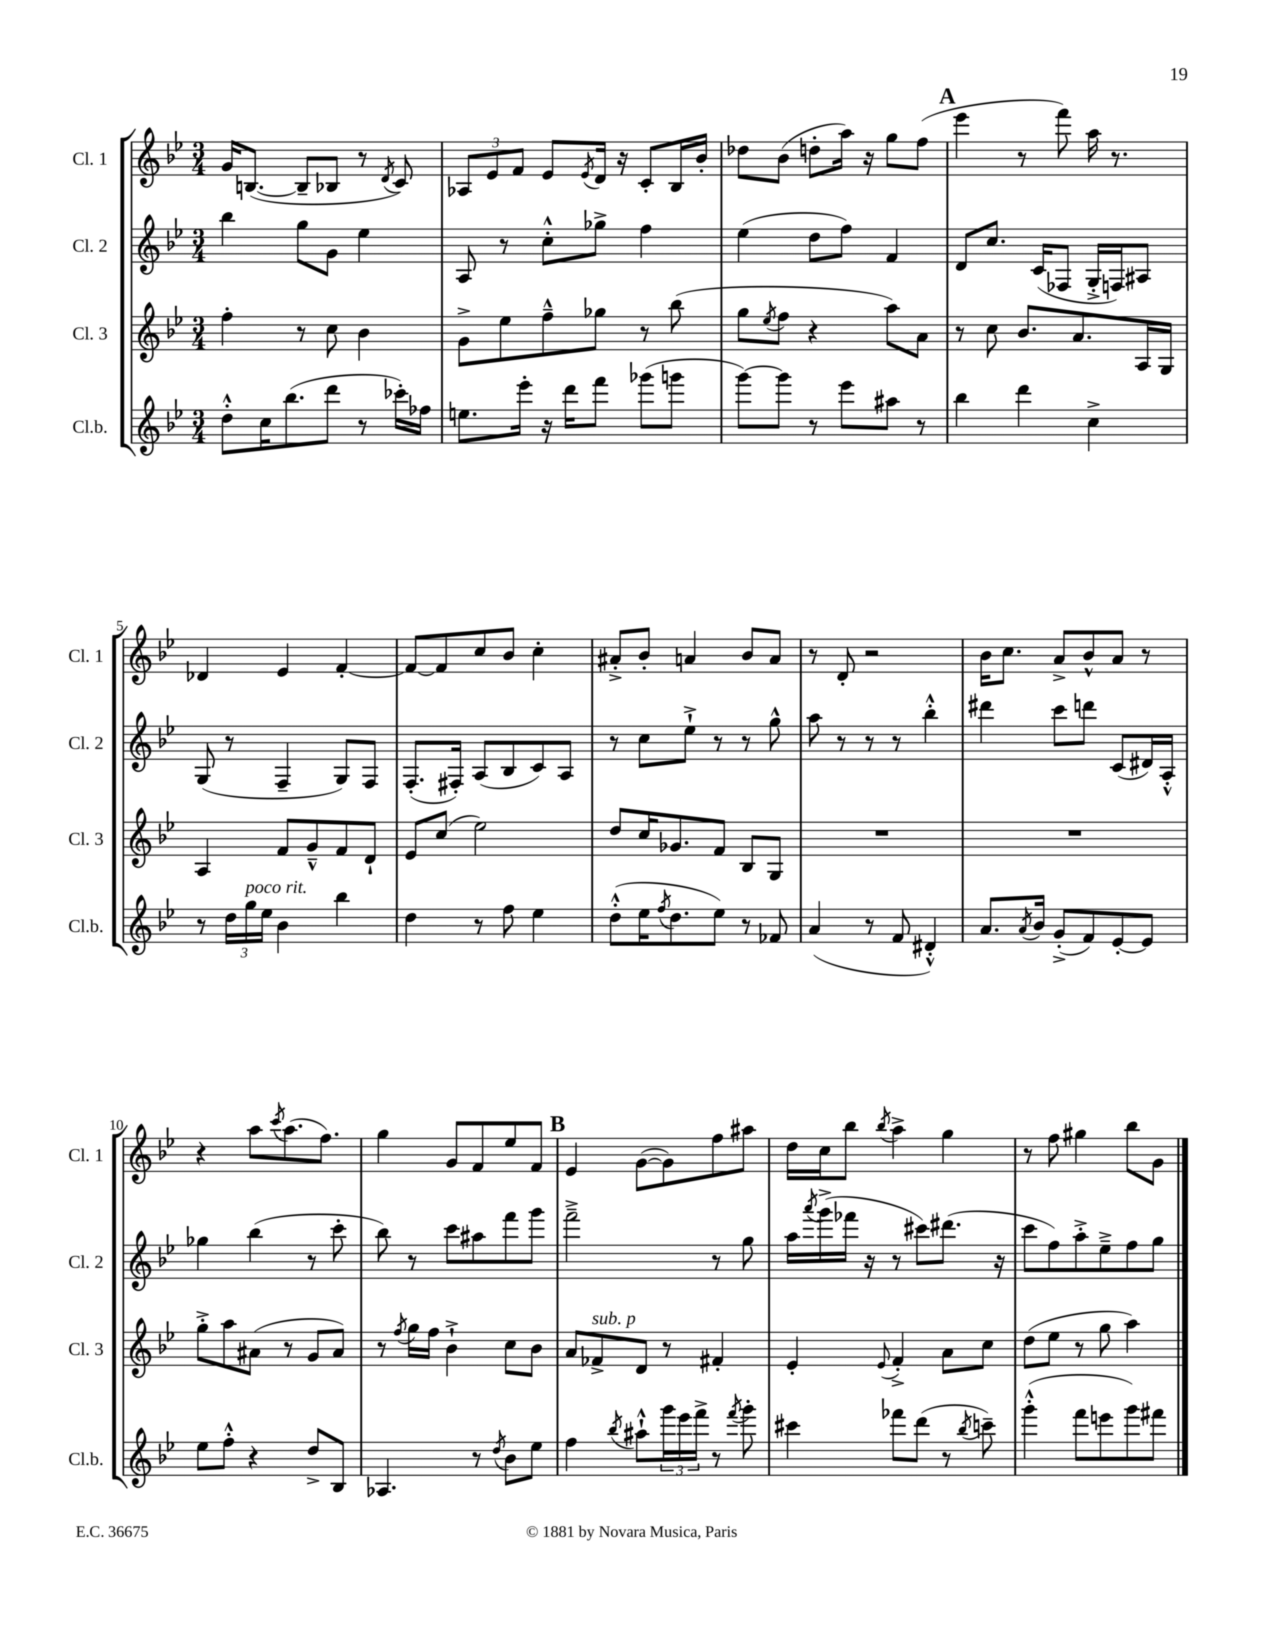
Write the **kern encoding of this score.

**kern	**kern	**kern	**kern
*staff4	*staff3	*staff2	*staff1
*clefG2	*clefG2	*clefG2	*clefG2
*k[b-e-]	*k[b-e-]	*k[b-e-]	*k[b-e-]
*M3/4	*M3/4	*M3/4	*M3/4
8dd'^^	4ff'	4bb-	16g
.	.	.	([8.B
16cc	.	.	.
(8.bb-	.	.	.
.	8r	8gg	8B~]
8ddd	8cc	8g	8B-
8r	4b-	4ee-	8r
.	.	.	8qd
16ccc-')	.	.	8c)
16ff-	.	.	.
=	=	=	=
8.ee	8g^	8A	12A-
.	.	.	12e-
.	8ee-	8r	.
.	.	.	12f
16eee-'	.	.	.
16r	8ff~^^	8cc'^^	8e-
16ddd	.	.	.
.	.	.	8qe-
8fff	8gg-	8gg-^	16d
.	.	.	16r
(8ggg-	8r	4ff	8c'
8ggg	(8bb-	.	16B-
.	.	.	16b-'
=	=	=	=
[8ggg)	8gg	(4ee-	8dd-
.	8qee-	.	.
8ggg]	8ff	.	(8b-
8r	4r	8dd	8dd'
8eee-	.	8ff)	16aa)
.	.	.	16r
8aa#	8aa)	4f	8gg
8r	8a	.	(8ff
=	=	=	=
4bb-	8r	8d	4eee-
.	8cc	8.cc	.
4ddd	8.b-	.	8r
.	.	(16c	.
.	.	8F-	8fff)
.	8.a	.	.
4cc^	.	16G'^	16aa
.	.	16F)	8.r
.	16A	8A#	.
.	16G	.	.
=	=	=	=
8r	4A	(8G	4d-
24dd	.	8r	.
24gg	.	.	.
24ee-	.	.	.
4b-	8f	4F~	4e-
.	8g~^^	.	.
4bb-	8f	8G)	[4f'
.	8d`	8F	.
=	=	=	=
4dd	8e-	(8.F'	8f_
.	(8cc	.	8f]
.	.	16F#')	.
8r	2ee-)	(8A	8cc
8ff	.	8B-	8b-
4ee-	.	8c)	4cc'
.	.	8A	.
=	=	=	=
(8dd'^^	8dd	8r	8a#'^
16ee-	16cc	8cc	8b-'
8qff	.	.	.
8.dd	8.g-	.	.
.	.	8ee-`^	4a
8ee-)	8f	8r	.
8r	8B-	8r	8b-
8f-	8G	8gg^^	8a
=	=	=	=
(4a	2.r	8aa	8r
.	.	8r	8d'
8r	.	8r	2r
8f	.	8r	.
4d#'^^)	.	4bb-'^^	.
=	=	=	=
8.a	2.r	4ddd#	16b-
.	.	.	8.cc
8qa	.	.	.
16b-	.	.	.
(8g'^	.	8ccc	8a^
8f)	.	8ddd	8b-^^
[8e-'	.	(8c	8a
8e-]	.	16d#)	8r
.	.	16A'^^	.
=	=	=	=
8ee-	8gg'^	4gg-	4r
8ff'^^	8aa	.	.
4r	(8a#	(4bb-	8aa
.	.	.	8qccc
.	8r	.	(8.aa
8dd^	8g	8r	.
.	.	.	8.ff)
8B-	8a#)	8ccc'	.
=	=	=	=
4.A-	8r	8bb-)	4gg
.	8qff	.	.
.	16gg	8r	.
.	16ff	.	.
.	4b-`^	8ccc	8g
8r	.	8aa#	8f
8qdd	.	.	.
8b-	8cc	8fff	8ee-
8ee-	8b-	8ggg	8f
=	=	=	=
4ff	8a	2fff~^	4e-
.	8f-^	.	.
8qbb-	.	.	.
8aa#`^^	8d	.	([8g
24ggg	8r	.	8g])
24eee-	.	.	.
24fff^	.	.	.
8r	4f#'	8r	8ff
8qfff	.	.	.
8ggg'	.	8gg	8aa#
=	=	=	=
4ccc#	4e-'	16aa	16dd
.	.	8qaaa	.
.	.	(16ggg^	16cc
.	.	16fff-	8bb-
.	.	16r	.
.	8qqe-	.	8qbb-
8fff-	4f'^	8r	4aa^
(8ddd	.	8ccc#)	.
8r	8a	(8.ddd#	4gg
8qbb-	.	.	.
8ccc~)	8cc	.	.
.	.	16r	.
=	=	=	=
(4ggg'^^	(8dd	8ccc	8r
.	8ee-	8ff)	8ff
8fff	8r	8aa'^	4gg#
8eee	8gg	8ee-~^	.
8ggg)	4aa)	8ff	8bb-
8fff#	.	8gg	8g
==	==	==	==
*-	*-	*-	*-
